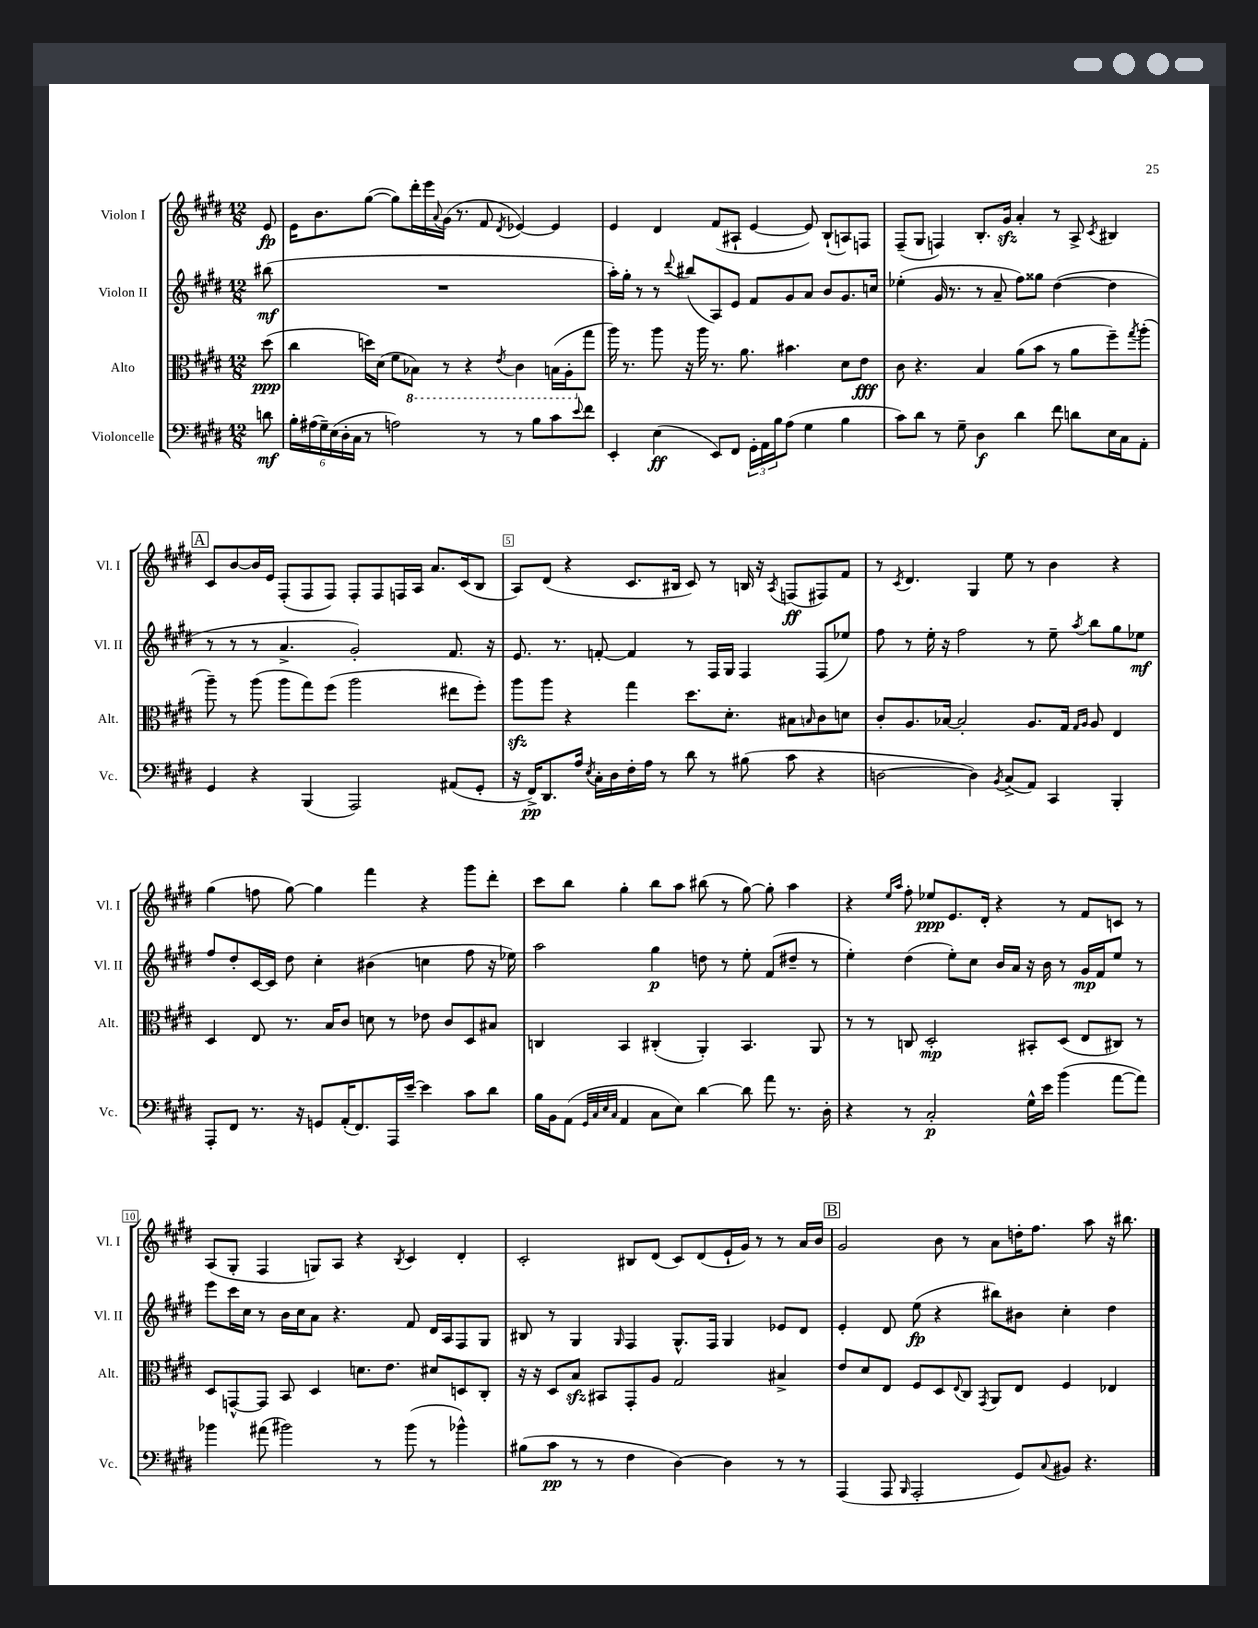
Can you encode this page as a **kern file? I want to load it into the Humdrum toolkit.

**kern	**kern	**kern	**kern
*staff4	*staff3	*staff2	*staff1
*clefF4	*clefC3	*clefG2	*clefG2
*k[f#c#g#d#]	*k[f#c#g#d#]	*k[f#c#g#d#]	*k[f#c#g#d#]
*M12/8	*M12/8	*M12/8	*M12/8
8d	(8dd#	(8bb#	8e
=	=	=	=
24B'	4cc#	1.r	16e
(24A#	.	.	.
.	.	.	8.b
24G#~)	.	.	.
(24E	.	.	.
24D#'	.	.	.
24C#	.	.	.
8r	16dd)	.	([8gg#
.	(16d#	.	.
2A)	8f#	.	8gg#])
.	8BB-)	.	16ddd#'
.	.	.	16eee
.	.	.	8qqa
.	8r	.	(16g#
.	.	.	8.r
.	4r	.	.
8r	.	.	8f#
.	8qE	.	8qd#
8r	4C#	.	[4e-)
8B	.	.	.
8c#	(16BB	.	4e-]
.	16AA'	.	.
8qqe	.	.	.
8f#	8gg#	.	.
=	=	=	=
4EE'	16aa)	16aa')	4e
.	8.r	16gg#'	.
.	.	8r	.
(4E	8aa	8r	4d#
.	.	8qqddd#	.
.	16r	(8bb#	.
.	16aa	.	.
8EE)	8.r	8A)	(8f#
8FF#	.	8e	8A#`
.	8.a	.	.
24GG#'	.	8f#	[4e
24AA	.	.	.
24B	.	.	.
(8A	4.b#	8g#	.
4G#	.	8a	8e])
.	.	8b	(8B`
4B	8d#	8.g#	8A)
.	8e	.	8F
.	.	16cc	.
=	=	=	=
8c#)	8c#	(4ee-'	(8F#~
8d#	4.r	.	8G#
8r	.	16g#	4F)
.	.	8.r	.
8G#~	.	.	.
4D#	4B	8r	8.B'
.	.	8a~	.
.	.	.	16g#
4d#	(8a	8ff#)	4a'
.	8b	8gg##	.
8f#	8r	([4dd#	8r
8d	8a	.	8A^
.	.	.	8qc#
16E	8ff#~)	4dd#]	4B#
16C#	.	.	.
.	8qgg#	.	.
8AA'	(8aa'	.	.
=	=	=	=
4GG#	8aa~)	8r	8c#
.	8r	8r	[8b
4r	(8aa	8r	16b]
.	.	.	16e
.	8aa	4.a^	(8F#'
(4BBB	8gg#)	.	8F#
.	(8ff#	.	8F#)
2AAA)	2aa	2g#')	8F#'
.	.	.	8F#
.	.	.	16F
.	.	.	16A
.	.	.	8.a
(8AA#	8ee#	8.f#	.
.	.	.	(16c#
8GG#'	8ff#')	.	8B
.	.	16r	.
=	=	=	=
16r	8aa	8.e	8A)
16FF#^)	.	.	.
8.DD#	8aa	.	(8d#
.	.	8.r	.
.	4r	.	4r
16A	.	.	.
8qE	.	.	.
16C#'	.	[8f'	.
16D#	.	.	.
16F#'	4gg#	4f]	8.c#
16A	.	.	.
8r	.	.	.
.	.	.	16B#
8d#	8.dd#	8r	8c#)
8r	.	16F#	8r
.	8.d#'	16G#	.
(8B#	.	4F#	16B
.	.	.	16r
.	.	.	8qA
8c#	8B#	.	(8F
.	16qqB	.	.
4r	8c#	(8F#	8F#)
.	8d	8ee-)	8f#
=	=	=	=
[2D	8c#'	8ff#	8r
.	.	.	8qc#
.	8.A	8r	4.d#
.	.	16ee'	.
.	[16B-	16r	.
.	2B-']	2ff#	.
4D])	.	.	4G#
8qBB	.	.	.
(8C#^	.	.	8ee
8AA)	8.A	8r	8r
4CC#	.	8ee~	4b
.	16G#	.	.
.	16qqG#	.	.
.	16qqA	8qaa	.
.	8A	8bb	.
4BBB'	4E	8gg#	4r
.	.	8ee-	.
=	=	=	=
8AAA'	4D#	8ff#	(4gg#
8FF#	.	8dd#'	.
8.r	8E	[16c#	8ff
.	.	16c#]	.
.	8.r	8dd#	[8gg#)
16r	.	.	.
8GG	.	4cc#'	4gg#]
.	16B	.	.
(16AA'	8c#	.	.
8.FF#)	.	.	.
.	8d	(4b#	4fff#
16AAA	8r	.	.
[16e~	.	.	.
4e]	8e-	4cc	4r
.	8c#	.	.
8c#	8D#	8ff#	8ggg#
8d#	8B#	16r	8ddd#'
.	.	16ee-)	.
=	=	=	=
16B	4C	2aa	8ccc#
16BB	.	.	.
(8AA	.	.	8bb
32qqGG#	.	.	.
32qqC#	.	.	.
32qqE	.	.	.
32qqC#	.	.	.
4AA	4BB	.	4gg#'
8C#	(4C#'	4gg#	8bb
8E)	.	.	8aa
[4d#	4AA')	8dd	(8bb#
.	.	8r	8r
8d#]	4.BB	8ee'	[8gg#)
8a	.	(8f#	8gg#']
8.r	.	8dd#~	4aa
.	8AA	8r	.
16D#'	.	.	.
=	=	=	=
4r	8r	4ee')	4r
.	8r	.	.
.	.	.	16qqee
.	.	.	16qqaa
8r	8C	(4dd#	8ff#'
2C#'	2D#'	.	8ee-
.	.	8ee')	8.e
.	.	8cc#	.
.	.	.	16d#'
.	.	16b	4r
.	.	16a	.
16G#^^	8BB#'	16r	.
16e	.	16b	.
(4b	(8D#	8r	8r
.	8E	16g#	8f#
.	.	16f#	.
[8a	8C#)	8ee	8c
8a])	8r	8r	8r
=	=	=	=
4b-	8D#	8eee	(8A
.	[8GG^^	16ccc#	8G#'
.	.	16cc#	.
(8a#	8GG]	8r	4F#
2b#)	8BB	16b	.
.	.	16cc#	.
.	4D#	8a	8G)
.	.	4.r	8A
.	8.d	.	4r
8r	.	.	.
.	8.e	.	.
.	.	.	8qB
(8b#	.	8f#	4c#
8r	8d#	16d#	.
.	.	16A	.
4b-^^)	8D	8F#	4d#'
.	8C#'	8G#	.
=	=	=	=
(8B#	16r	8B#	2c#'
.	16r	.	.
8c#	8D#	8r	.
8r	8B	4G#	.
8r	8BB#	.	.
.	.	16qqG#	.
4F#	8GG#'	4F#	8B#
.	8A	.	(8d#
[4D#)	2G#	8.G#^^	8c#)
.	.	.	(8d#
.	.	16F#	.
4D#]	.	4G#	16e`
.	.	.	16g#)
.	.	.	8r
8r	4B#^	8e-	8r
8r	.	8d#	16a
.	.	.	16b
=	=	=	=
(4AAA	8e	4e'	2g#
.	8d#	.	.
8AAA	8E	8d#	.
16qqBBB	.	.	.
2AAA'	8F#	(8ee	.
.	8D#	4r	8b
.	8qqE	.	.
.	8C#	.	8r
.	8qGG#	.	.
.	8AA	8bb#)	8a
8GG#)	8E	8b#	16dd'
.	.	.	8.ff#
8qqC#	.	.	.
8BB#	4F#	4cc#'	.
4.r	.	.	8aa
.	4E-	4dd#	16r
.	.	.	8.bb#
==	==	==	==
*-	*-	*-	*-
